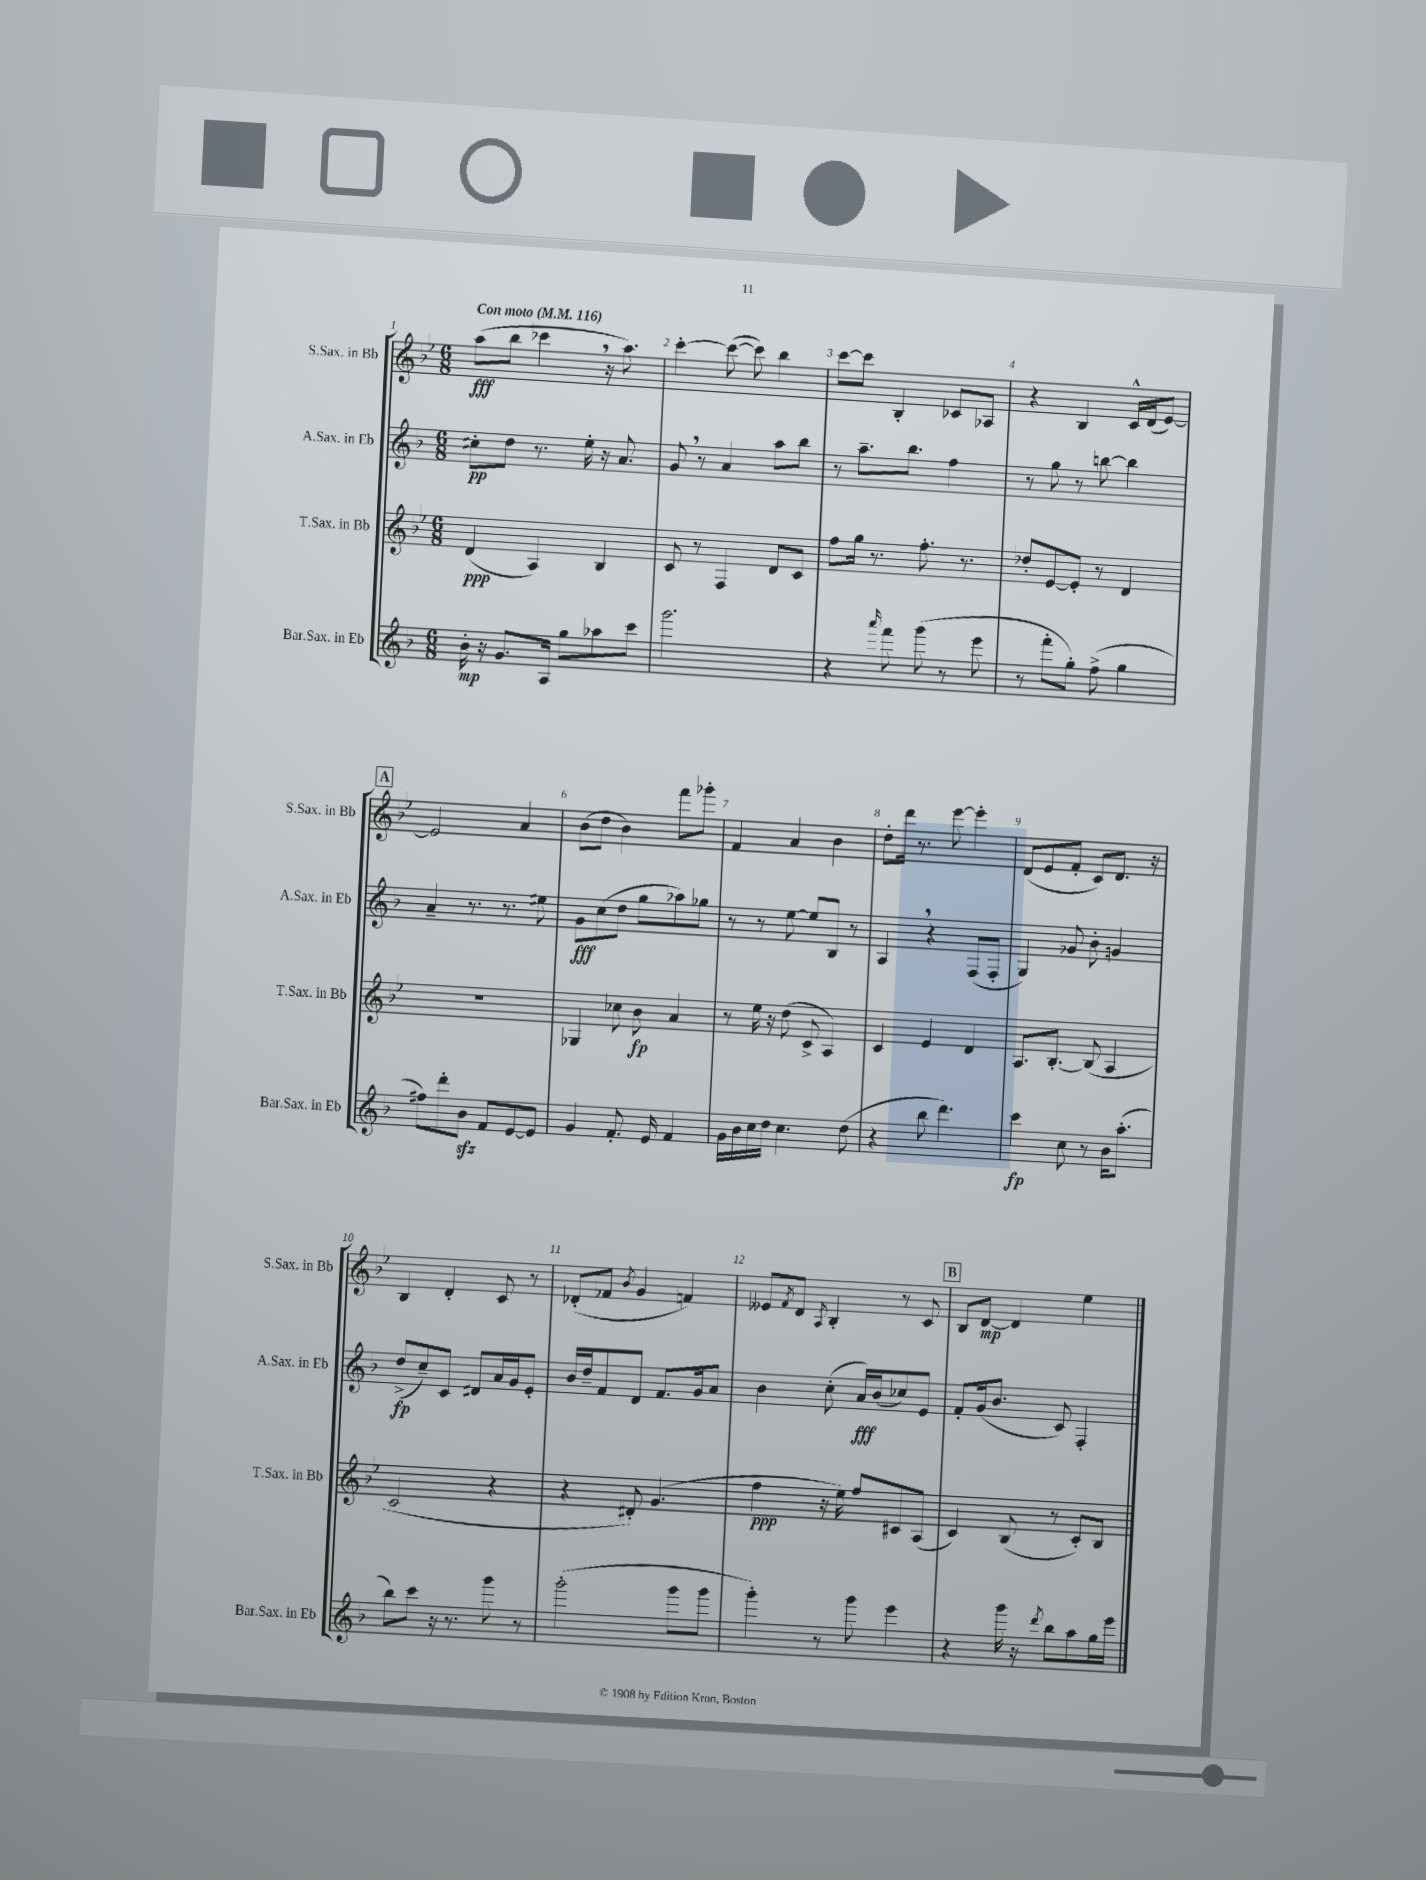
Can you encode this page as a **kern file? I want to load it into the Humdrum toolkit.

**kern	**kern	**kern	**kern
*staff4	*staff3	*staff2	*staff1
*clefG2	*clefG2	*clefG2	*clefG2
*k[b-]	*k[b-e-]	*k[b-]	*k[b-e-]
*M6/8	*M6/8	*M6/8	*M6/8
*MM116	*MM116	*MM116	*MM116
16b-'	(4d	8cc#'	(8aa
16r	.	.	.
8.g	.	8dd	8bb-
.	4A)	8.r	4ccc-
16A	.	.	.
8gg	.	.	.
.	.	16ee'	.
8aa-	4B-	16r	16r
.	.	8.a	8.aa)
8ccc	.	.	.
=	=	=	=
2.ggg	8c	8g	[4ccc'
.	8r	8r	.
.	4F	4a	(8ccc_
.	.	.	8ccc])
.	8d	8aa	4bb-
.	8c	8bb-	.
=	=	=	=
4r	8ff	8r	[8ccc
.	16gg	8.aa~	8ccc]
.	8.r	.	.
16qqaaa	.	.	.
8fff	.	.	4B-'
.	.	8.bb-	.
(8ggg	8.ff'	.	.
8r	.	4ff	8c-
.	8.r	.	.
8eee	.	.	8A-
=	=	=	=
8r	8dd-'	8r	4r
8fff'	[8e-	8gg	.
8gg')	8e-']	8r	4B-
(8ff^	8r	[8bb	.
4gg	4d	4bb]	16c^^
.	.	.	(16d
.	.	.	[8e-)
=	=	=	=
8ff#)	2.r	4a~	2e-]
8ddd'	.	.	.
8b-	.	8.r	.
8f	.	.	.
.	.	8.r	.
[8e	.	.	4a
8e]	.	8ee#	.
=	=	=	=
4g	4G-	8g	(8b-
.	.	(8cc	8dd
8.f'	8cc-	8dd	4b-)
.	8b-	8gg	.
16e	.	.	.
4f	4a	8aa-)	8fff
.	.	8gg-	8ggg-'
=	=	=	=
16g	8r	8r	4f
16b-	.	.	.
16cc	16ee-	8r	.
16dd	16r	.	.
4.cc	(8dd	[8ee	4a
.	8c^	8ee]	.
.	4A)	8B-	4b-
(8dd	.	8r	.
=	=	=	=
4r	4c	4A	8dd'
.	.	.	16ddd
.	.	.	8.r
8bb-	4e-	4r	.
4.ddd)	.	.	[8eee-
.	4d	(8F	4eee-']
.	.	8F'	.
=	=	=	=
4ccc	8.A	4G)	(8d
.	.	.	8e-
.	[8.B-'	.	.
8cc	.	8g-	8f'
8r	(8B-]	8b-'	8c)
16b-	4A	4g	8.d
(8.aa'	.	.	.
.	.	.	16r
=	=	=	=
8bb-)	2c	(8dd^	4B-
8ccc	.	8cc~)	.
16r	.	8c	4d'
8.r	.	.	.
.	.	8d#	.
8ggg	4r	16a	8c
.	.	16g	.
8r	.	8e'	8r
=	=	=	=
(2ggg'	4r	16b-	(8d-'
.	.	16dd~	.
.	.	8f	8f-
.	.	.	8qb-
.	8d#')	8d	4g
.	(4.g	8.f	.
8ggg	.	.	4f)
.	.	16g	.
8ggg	.	8a	.
=	=	=	=
4ggg')	4ff	4b-	8e--
.	.	.	8qf
.	.	.	8d
.	.	.	8qA
8r	16r	(8cc'	4B-'
.	16ee-)	.	.
8ggg	8ff	16a)	.
.	.	(16b-	.
4eee	8c#	8cc-)	8r
.	(8A	8e	8c
=	=	=	=
4r	4c)	8f'	8B-
.	.	(16g	[8d
.	.	8.b-	.
16ggg	(8B-	.	4d]
16r	.	.	.
8qddd	.	.	.
8bb-	8r	8c)	.
8aa	8c')	4F'	4ee-
16gg	8B-	.	.
16eee	.	.	.
==	==	==	==
*-	*-	*-	*-
